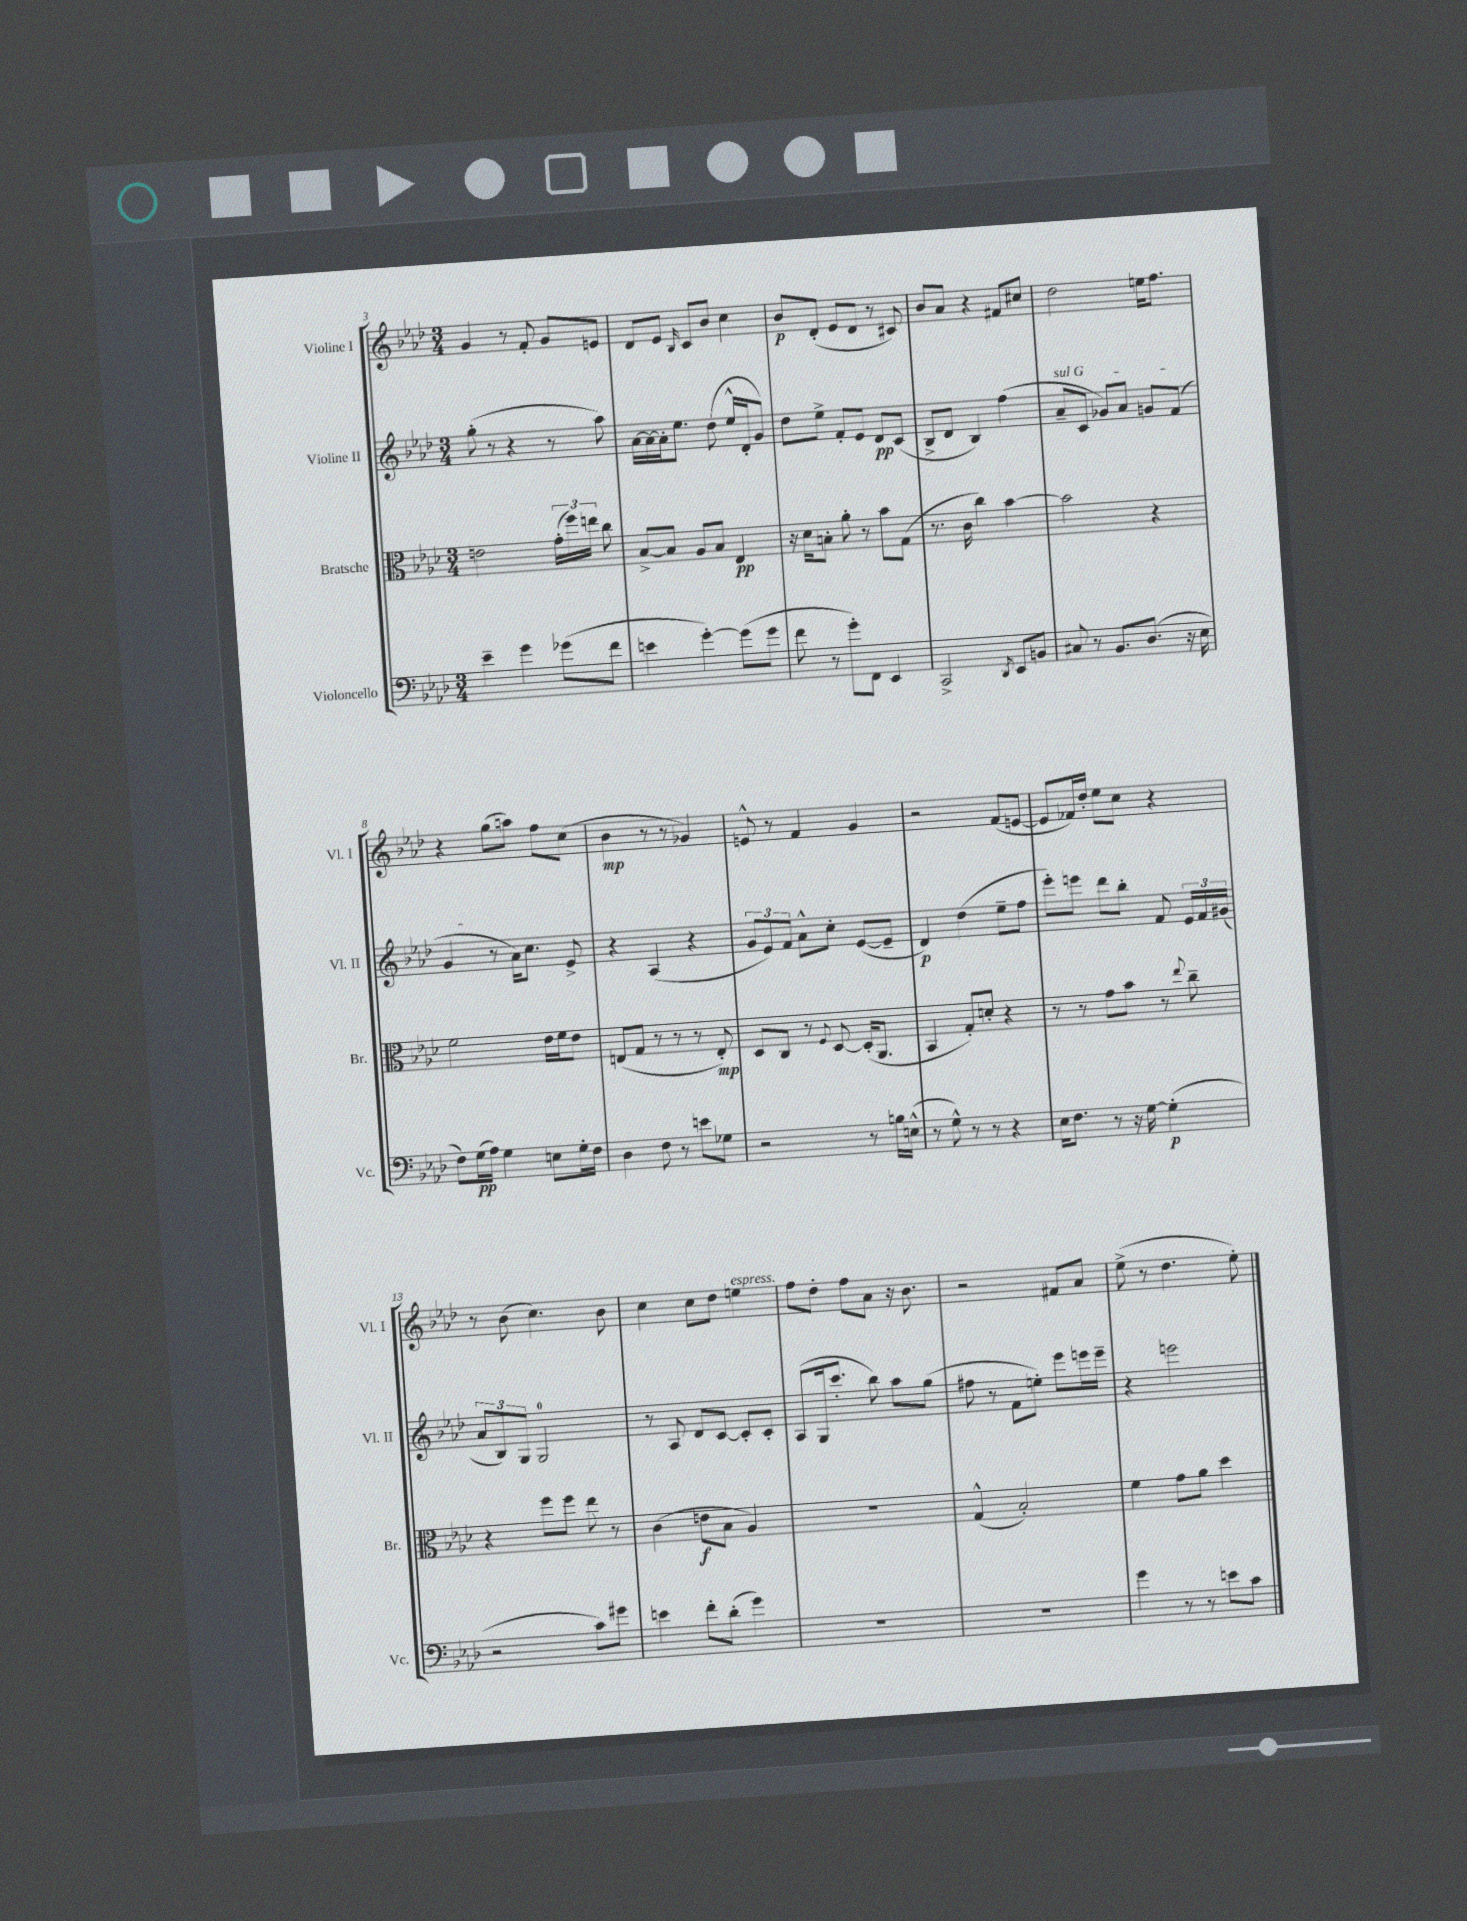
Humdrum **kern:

**kern	**kern	**kern	**kern
*staff4	*staff3	*staff2	*staff1
*clefF4	*clefC3	*clefG2	*clefG2
*k[b-e-a-d-]	*k[b-e-a-d-]	*k[b-e-a-d-]	*k[b-e-a-d-]
*M3/4	*M3/4	*M3/4	*M3/4
4e-~\	2e\	(8gg'\	4g/
.	.	8r	.
4g\	.	4r	8r
.	.	.	8f'/
(8g-\L	(24g'\LL	8r	8g/L
.	24ff\)	.	.
.	24ee\JJ	.	.
8f\J	8cc\	8aa-\)	8e/J
=	=	=	=
4e\	[8B-^/L	[16a-\LL	8d-/L
.	.	16a-\_	.
.	8B-/]J	16a-'\]J	8e-/J
.	.	8.ee-\J	.
.	.	.	16qqB-/
[4g'\)	8A-/L	.	8c/L
.	8B-/J	(8dd-\	8b-/J
(8g\]L	4E-/	16ee-^^/LL	4cc\
.	.	16d-'/J	.
8g\J	.	8g/J)	.
=	=	=	=
8f\	16r	8dd-\L	8b-/L
.	16d-\LK	.	.
8r	8B'\J	8ee-^\J	(8d-'/J
8g'\L)	8a-'\	8f'/L	8e-/L
8FF\J	8r	8e-/J	8d-/J
4EE-/	8b-\L	8d-/L	8r
.	(8G\J	(8c/J	8c#/)
=	=	=	=
2CC^/	8.r	8B-^/L	8b-/L
.	.	8d-/J	8a-/J
.	16c\	.	.
.	4cc\)	4B-/)	4r
8qDD-/	.	.	.
8EE-/L	[4b-\	(4ff\	8f#/L
8BB/J	.	.	8cc#/J
=	=	=	=
8C#/	2b-\]	8a-~/L	2dd-\
8r	.	8c/J	.
8.BB-/L	.	8g-/L)	.
.	.	8a-/J	.
(8.D-/J	.	.	.
.	4r	8g/L	16ee\LK
.	.	.	8.ff\J
16r	.	(8f/J	.
16E-\	.	.	.
=	=	=	=
8F\L)	2f\	4g/	4r
(16G\L	.	.	.
16A-\JJ)	.	.	.
4G\	.	8r	(8gg\L
.	.	16a-\LK)	8aa\J)
.	.	8.cc\J	.
8E\L	16e-\LL	.	8ff\L
.	16f\J	.	.
16G'\L	8e-\J	8e-^/	(8cc\J
16F\JJ	.	.	.
=	=	=	=
4D-\	(8E/L	4r	4b-\
.	8G/J	.	.
8F\	8r	(4A-/	8r
8r	8r	.	8r
8e\L	8r	4r	4g-/)
8G-\J	8E'/)	.	.
=	=	=	=
2r	8D-/L	12g/L	8e^^/
.	.	12e-/)	.
.	8C/J	.	8r
.	.	12f/J	.
.	8r	8a-^^\L	4f/
.	8qqF/	.	.
.	[8D-/	8cc'\J	.
8r	(16D-'/]LK	([8e-/L	4g/
.	8.AA-/J	.	.
16B\LL	.	8e-~/]J	.
(16E^^\JJ	.	.	.
=	=	=	=
8r	4BB-/	4d-/)	2r
8G^^\)	.	.	.
8r	8G'/L)	(4dd-\	.
8r	8d'/J	.	.
4r	4r	8ee-~\L	(8f/L
.	.	8ff\J	[8e/J
=	=	=	=
16E-\LK	8r	8eee-'\L)	8e/]L
8.F\J	.	.	.
.	8r	8eee\J	16f-/L)
.	.	.	16dd-'/JJ
8r	8g\L	8ddd-\L	8ee-\L
16r	8b-\J	8bb-'\J	8cc\J
[16G\	.	.	.
(4G'\]	8r	8f/	4r
.	8qqee-/	.	.
.	8cc~\	24e-/LL	.
.	.	24f/	.
.	.	(24g#/JJ	.
=	=	=	=
2r	4r	12a-/L	8r
.	.	12B-/)	.
.	.	.	(8b-\
.	.	12G/J	.
.	8ff\L	2G/	4.cc\)
.	8ff\J	.	.
8c\L)	8ee-\	.	.
8g#\J	8r	.	8b-\
=	=	=	=
4e\	(4c\	8r	4cc\
.	.	8A-/	.
8f'\L	8e\L	8d-/L	8cc\L
(8d-'\J	8B-\J	[8c/J	8dd-\J
4g\)	4A-/)	8c'/]L	4ee\
.	.	8c'/J	.
=	=	=	=
2.r	2.r	(8A-/L	8ff\L
.	.	16G/k	8dd-'\J
.	.	8.ccc'/J	.
.	.	.	8ff\L
.	.	8bb-\)	8a-\J
.	.	8aa-\L	16r
.	.	.	8.b-\
.	.	(8gg\J	.
=	=	=	=
2.r	(4G^^/	8ff#\	2r
.	.	8r	.
.	2B-'/)	8f\L	.
.	.	8ee'\J)	.
.	.	8eee-\L	8f#/L
.	.	16eee\L	8a-/J
.	.	16eee~\JJ	.
=	=	=	=
4g\	4f\	4r	(8ee-^\
.	.	.	8r
8r	8g\L	2eee\	4.dd-\
8r	8a-\J	.	.
8e\L	4dd-\	.	.
8c\J	.	.	8ee-'\)
==	==	==	==
*-	*-	*-	*-
